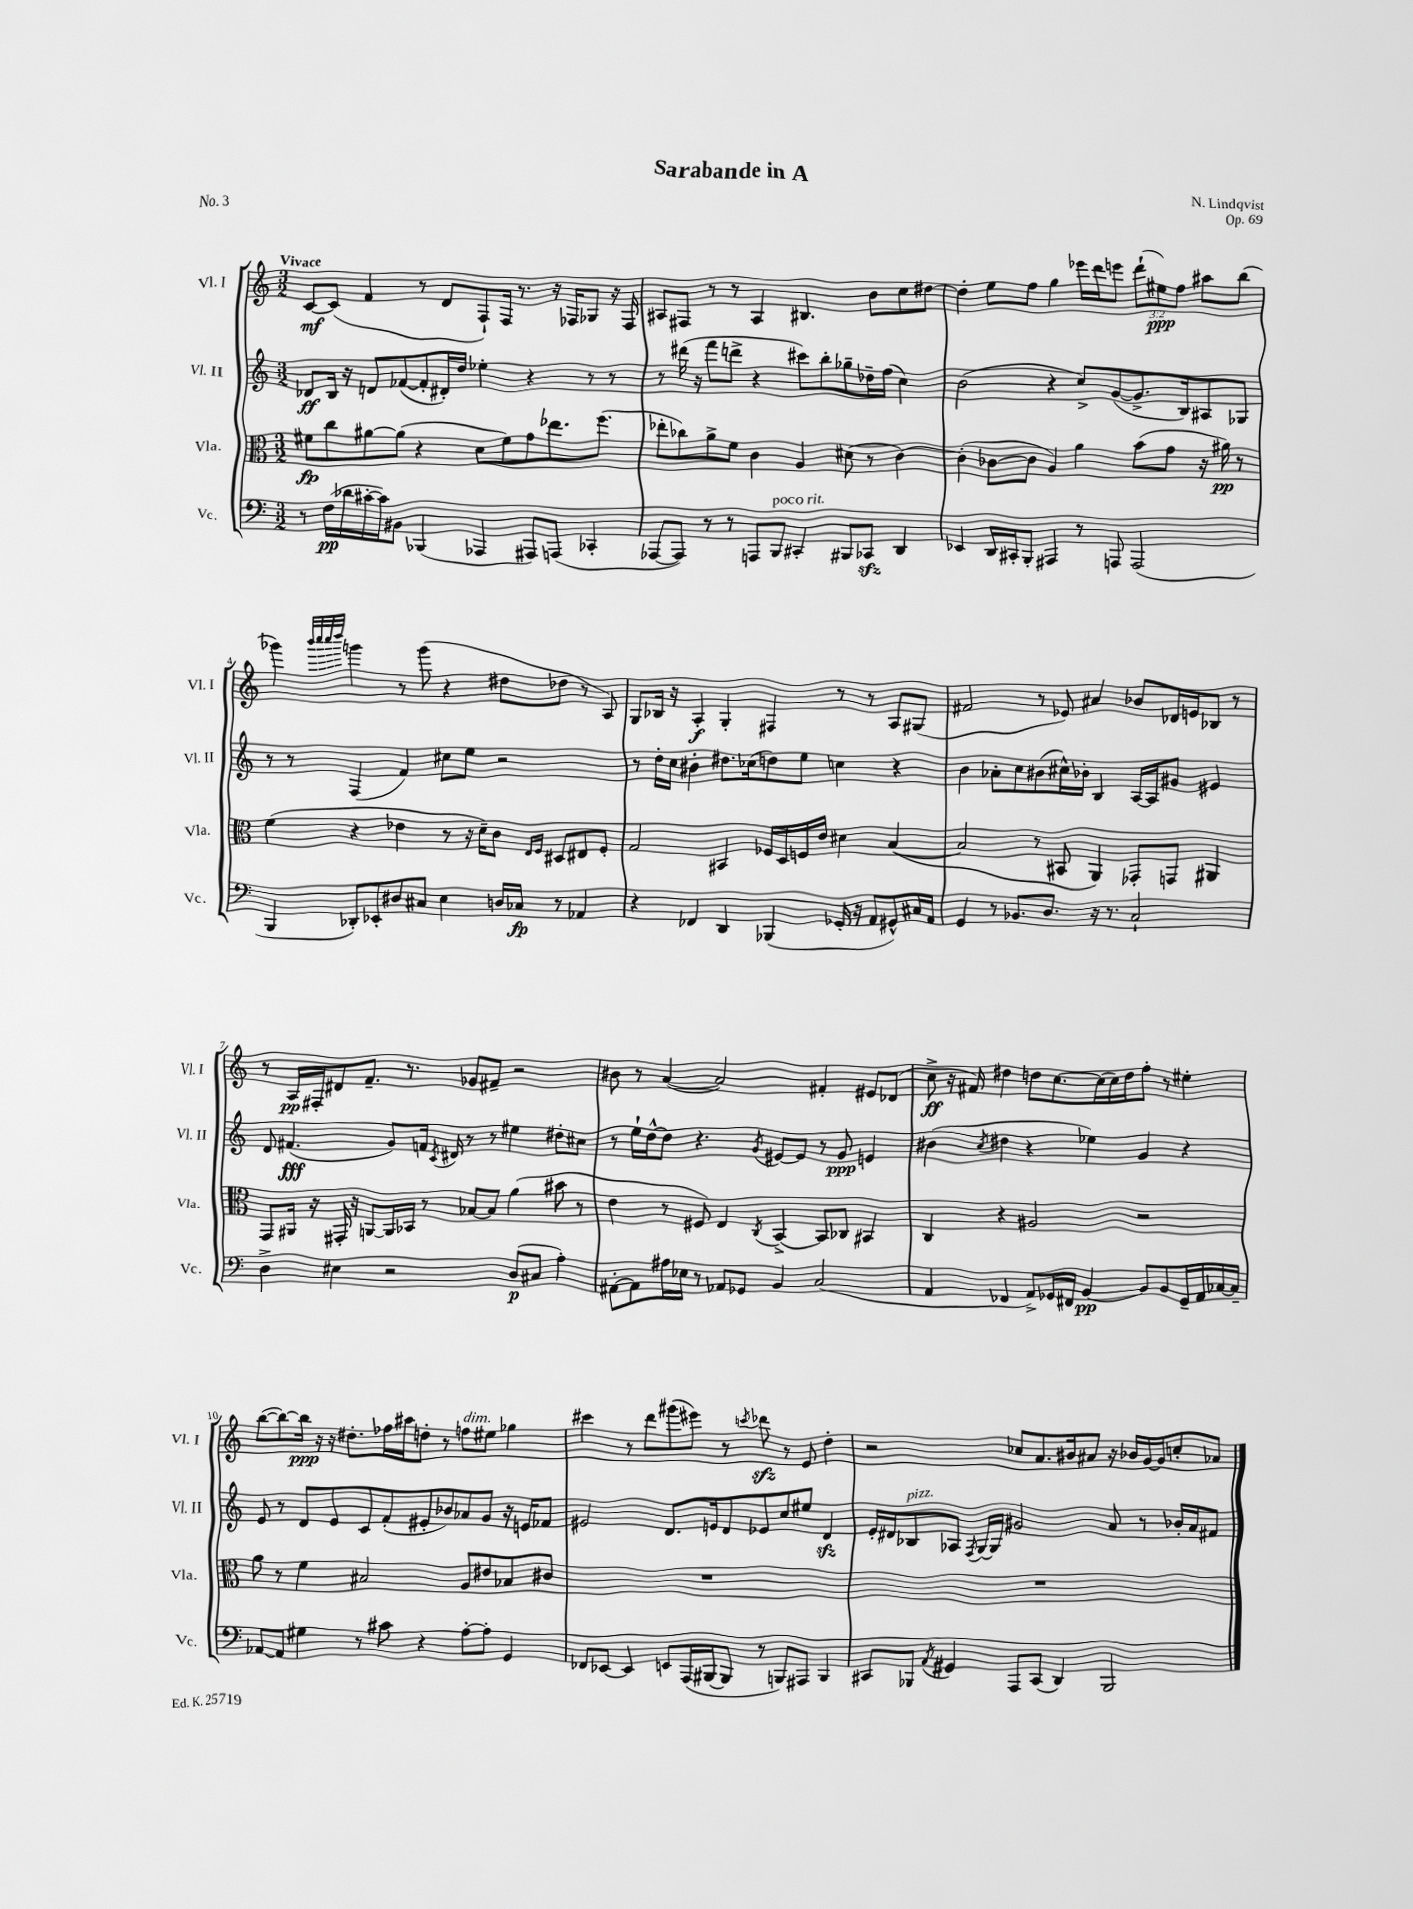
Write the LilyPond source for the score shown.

\header { title = "Sarabande in A" composer = "N. Lindqvist" opus = "Op. 69" piece = "No. 3" }
<<
\new StaffGroup <<
\new Staff = "s0" \with { instrumentName = "Vl. I" shortInstrumentName = "Vl. I" } {
    \clef treble \key c \major \numericTimeSignature \time 3/2 \override Staff.TupletNumber.text = #tuplet-number::calc-fraction-text \tempo "Vivace"
    \autoBeamOff c'8[~\mf c'8]( f'4 r8 d'8[ f8-!) f16] r8. r16 fes16[ ges8] r16 fes16 |
    ais8[ fis8] r8 r8 ais4 bis4. b'8[ c''8 dis''8]~ |
    dis''4-. e''8[ f''8] g''4 ees'''16[ d'''16 e'''8] \tuplet 3/2 { d'''8[-!( eis''8\ppp) f''8] } ais''8[ b''8]( |
    ges'''4) \grace { b'''32[ c''''32 c''''32 d''''32] } g'''4 r8 g'''8( r4 dis''8[ des''8] r8 a8) |
    g8[ bes16] r16 a4-.\f g4-. fis4 r8 r8 a8[ gis8]( |
    fis'2 r8 ees'8) ais'4 bes'8[ des'16 e'16 bes8] r8 |
    r8 a16[\pp fis16-. dis'8 f'8.]-- r8. ges'8[ fis'8]-- r2 |
    bis'8 r8 a'4~( a'2) fis'4-. eis'8[ des'8]( |
    c''8->\ff r16 fis'16) dis''4 d''8[ c''8.~ c''16( c''16) d''16 f''8]-. r8 eis''4-. |
    b''8[~( b''8~) b''16]\ppp r16 r16 dis''8.[-. fes''16 ais''16 d''8]-. r8 f''8[^\markup { \italic "dim." } eis''8] ges''4 |
    cis'''4 r8 d'''8[ gis'''8( eis'''8]) r8 \acciaccatura { c'''8 } des'''8\sfz r8 e'8 d''4-. |
    r2 ces''8[ a'8. bis'16 ais'8] r16 bes'16[ g'16~ g'16 c''8-. aes'8] \bar "|." |
}
\new Staff = "s1" \with { instrumentName = "Vl. II" shortInstrumentName = "Vl. II" } {
    \clef treble \key c \major \numericTimeSignature \time 3/2
    \autoBeamOff des'8[\ff b16] r16 d'8[ fes'8~( fes'8-. dis'16-.) d''16] ees''4-. r4 r8 r8 |
    r8 dis'''16( r16 f'''8[ d'''8]-> r4 cis'''8[) b''8-. ges''8-- des''16-- f''16]( c''4) |
    b'2( r4 c''8[->) g'8~( g'8.-> b16) ais8 ges8] |
    r8 r8 f4( f'4) cis''8[ e''8] r2 |
    r8 d''16[-. c''16] bis'4-. dis''8.[ ces''16( d''8) e''8] c''4 r4 |
    b'4 aes'8[-. c''8 bis'8( cis''16-^) bes'16]-. b4 a16[~ a16 gis'8] eis'4 |
    d'8 fis'4.\fff( g'8[) f'16] \acciaccatura { c'8 } dis'16 r8 r8 eis''4 dis''8[-. cis''8] |
    r8 e''16[-! d''16~-^ d''8] r4. \acciaccatura { g'8 } eis'8[~ eis'8] r8 g'8\ppp e'4 |
    bis'4( \acciaccatura { c''8 } dis''4 r4 ees''4) g'4 r4 |
    e'8 r8 d'8[ e'8 c'8 f'8-.( eis'8-. bes'8) aes'8 g'8] r16 e'16[ fes'8] |
    eis'2 d'8.[ e'16 d'8 ees'8 c''8 eis''8] d'4\sfz |
    e'16[-. dis'16 bes8^\markup { \italic "pizz." } aes8] \acciaccatura { f8 } g16[~ g16] gis'2 a'8 r8 bes'16[-. a'16 fis'8] \bar "|." |
}
\new Staff = "s2" \with { instrumentName = "Vla." shortInstrumentName = "Vla." } {
    \clef alto \key c \major \numericTimeSignature \time 3/2
    \autoBeamOff fis'8[\fp c''8 ais'8~ ais'8]( r4 d'8[ fis'8) g'8 ees''8. f''8.]( |
    ees''8[-. ces''8) a'8-> f'8] c'4 a4 dis'8( r8 c'4~) |
    c'4-.( ces'8[~ ces'8] a4) a'4 b'8[( g'8] r16 ais'16\pp) r8 |
    f'4( r4 ees'4 r8 r16 d'16[--) c'8] \grace { e16[ f16] } dis8[ eis8 f8]-. |
    g2 bis,4 fes16[ d16 f16 e'16] dis'4 b4~( |
    b2 r8 bis,8 a,4) ges,8[-. g,8] ais,4 |
    g,8[ ais,16] r16 gis,16-. r16 a,8[~ a,16 bes,16] r8 bes8[~ bes8] a'4( bis'8 r8 |
    e'4 r8 fis8) e4 \acciaccatura { c8 } b,4~-> b,8[ ces8] bis,4 |
    c4 r4 ais2 r2 |
    a'8 r8 f'4 bis2 a8[ eis'8 bes8 cis'8] |
    R1. |
    R1. \bar "|." |
}
\new Staff = "s3" \with { instrumentName = "Vc." shortInstrumentName = "Vc." } {
    \clef bass \key c \major \numericTimeSignature \time 3/2
    \autoBeamOff r8 f16[\pp( des'16 cis'16~-. cis'16) bis,8] bes,,4( aes,,4 ais,,8[) a,,8]( ces,4-. |
    aes,,8[~ aes,,8]) r8 r8 a,,8[ b,,8]^\markup { \italic "poco rit." } cis,4-. bis,,8[ ces,8]\sfz d,4 |
    ees,4 d,16[ cis,16-. b,,8]-. ais,,4 r8 a,,8 a,,2( |
    b,,4 des,8[-.) ees,8-. dis8 cis8] e4 d16[ ces16]\fp r8 aes,4 |
    r4 fes,4 d,4 bes,,4( ges,16-. r16 a,8[ gis,8-^) cis16 a,16] |
    g,4 r8 bes,8.[ d8.] r16 r8. c2-! |
    d4-> eis4 r2 d8[\p( cis8] a4-.) |
    ais,8[~-. ais,8 ais16 ees16] r8 aes,8[ ges,8] b,4 c2( |
    a,4 fes,4 a,8[->) ges,16 fis,16] b,4~\pp b,8[ b,8 ges,16-- a,16 ces16~ ces16]-- |
    aes,8[~ aes,8] gis4 r8 cis'8 r4 a8[~-. a8]-. g,4 |
    fes,8[ ees,8]~ ees,4 e,8[ a,,16( bis,,16~ bis,,8] r8 b,,8[) ais,,8] b,,4 |
    cis,8[ bes,,8] \acciaccatura { a,8 } gis,4 a,,8[ cis,8]( d,4) bes,,2 \bar "|." |
}
>>
>>
